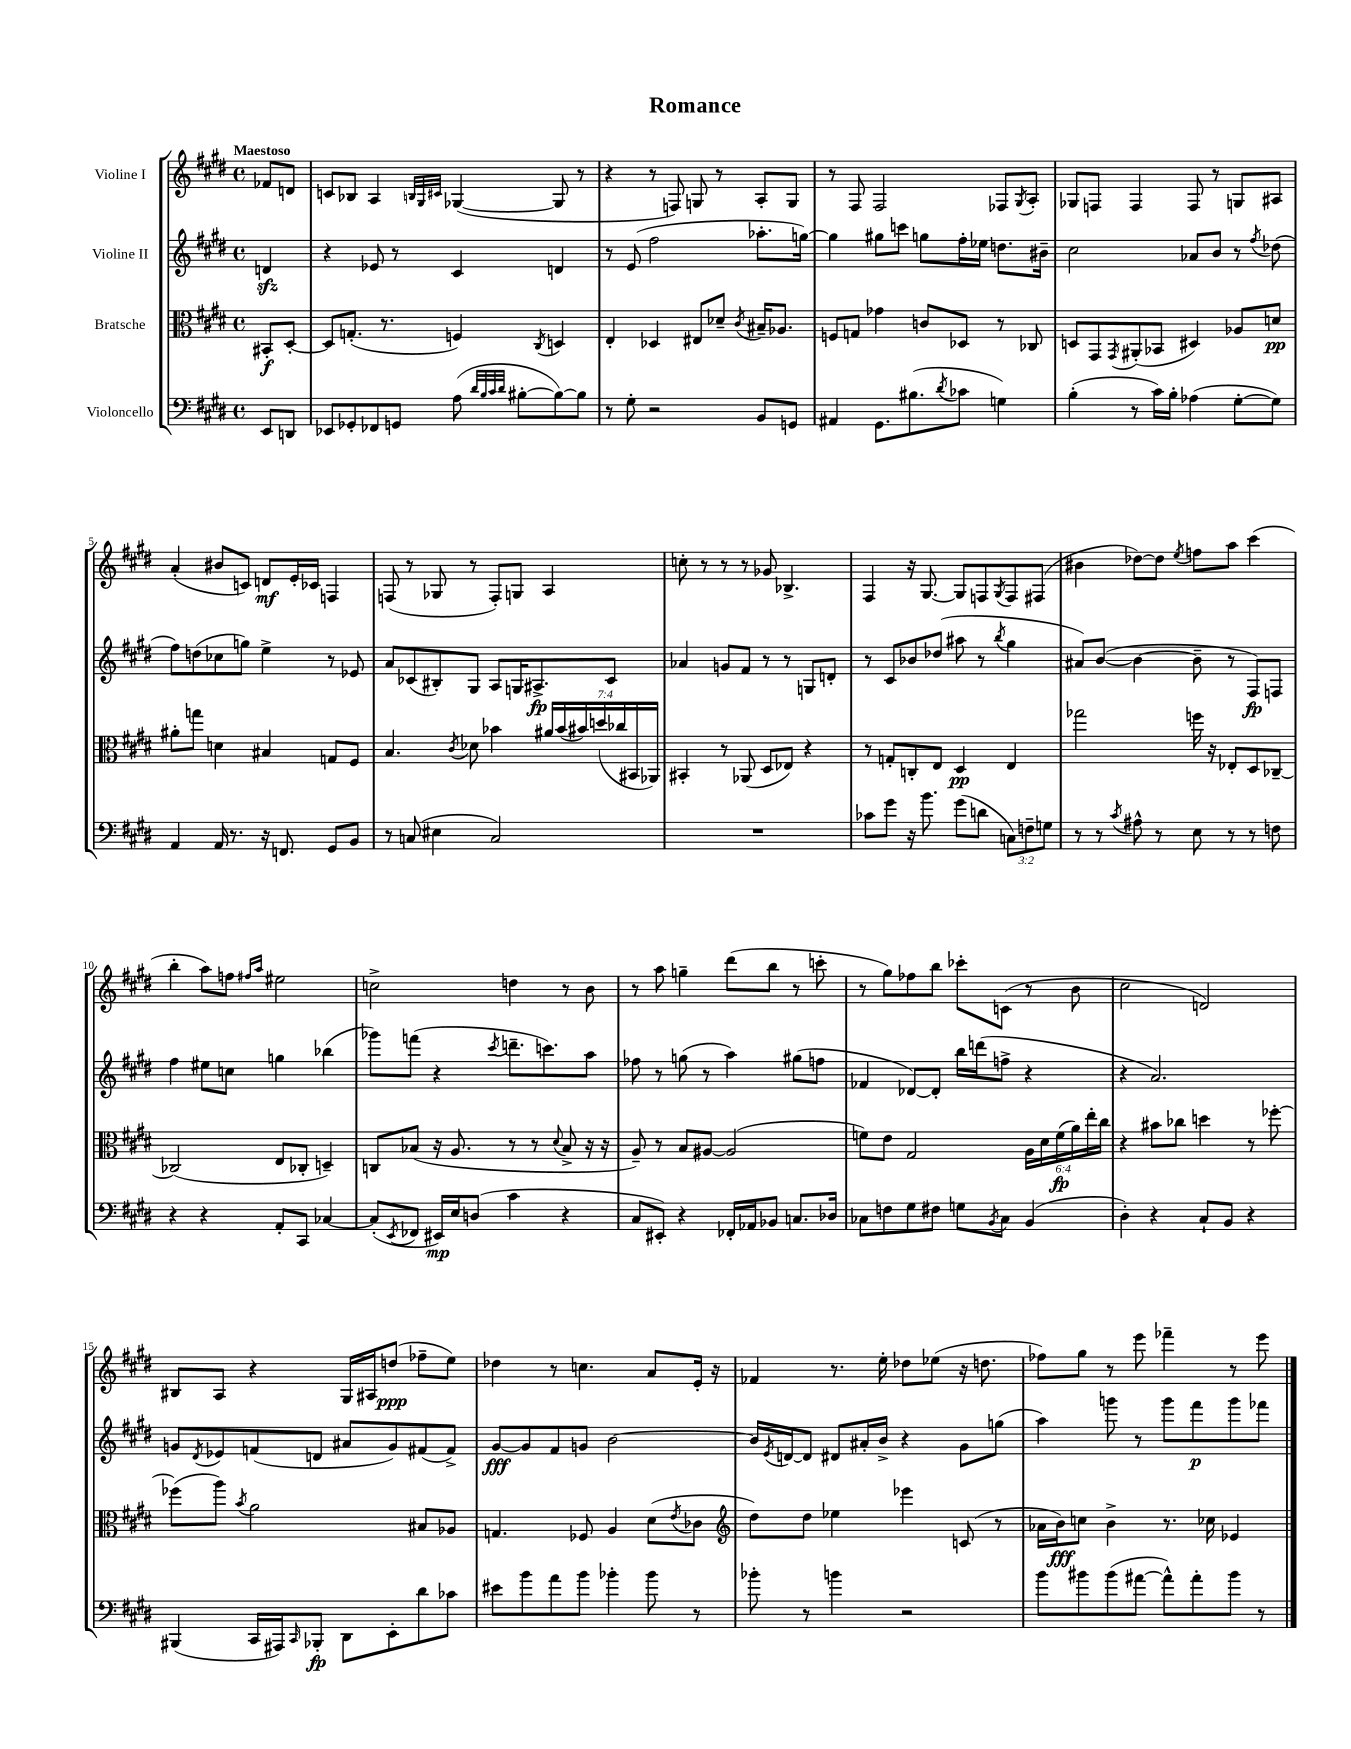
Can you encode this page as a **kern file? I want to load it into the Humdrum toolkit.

**kern	**kern	**kern	**kern
*staff4	*staff3	*staff2	*staff1
*clefF4	*clefC3	*clefG2	*clefG2
*k[f#c#g#d#]	*k[f#c#g#d#]	*k[f#c#g#d#]	*k[f#c#g#d#]
*M4/4	*M4/4	*M4/4	*M4/4
*met(c)	*met(c)	*met(c)	*met(c)
8EE	8BB#'	4d	8f-
8DD	[8D#'	.	8d
=	=	=	=
8EE-	8D#]	4r	8c
8GG-'	(8.G'	.	8B-
8FF-	.	8e-	4A
.	8.r	.	.
8GG	.	8r	.
.	.	.	32qqB
.	.	.	32qqG#
.	.	.	32qqc#
(8A	4F)	4c#	([4G-
32qqd#	.	.	.
32qqB	.	.	.
32qqc#	.	.	.
32qqd#	.	.	.
[8B#'	.	.	.
.	8qC#	.	.
8B#_)	4D	4d	8G-]
8B#]	.	.	8r
=	=	=	=
8r	4E'	8r	4r
8G#'	.	(8e	.
2r	4D-	2ff#	8r
.	.	.	8F)
.	8E#	.	8G
.	8d-~	.	8r
.	8qc#	.	.
8BB	16B#~	8.aa-'	8A'
.	8.A-	.	.
8GG	.	.	8G
.	.	[16gg)	.
=	=	=	=
4AA#	8F	4gg]	8r
.	8G	.	8F#
8.GG#	4g-	8gg#	2F#
.	.	8ccc	.
(8.B#	.	.	.
.	8c	8gg	.
8qd#	.	.	.
8c-	8D-	16ff#'	.
.	.	16ee-	.
4G)	8r	8.dd	8F-
.	.	.	8qG#
.	8C-	.	8A'
.	.	16b#~	.
=	=	=	=
(4B'	8D	2cc#	8G-
.	8GG#	.	8F
.	8qGG#	.	.
8r	(8AA#'	.	4F
16c#)	8BB-	.	.
16B'	.	.	.
(4A-	4D#)	8a-	8F
.	.	8b	8r
[8G#'	8A-	8r	8G
.	.	8qff#	.
8G#])	8d	(8dd-	8A#
=	=	=	=
4AA	8a#'	8ff#)	(4a'
.	8gg	(8dd	.
16AA	4d	8cc-	8b#
8.r	.	.	.
.	.	8gg)	8c)
16r	4B#	4ee^	8d
8.FF	.	.	.
.	.	.	16e'
.	.	.	16c-
8GG#	8G	8r	4F
8BB	8F#	8e-	.
=	=	=	=
8r	4.B	8a	(8F
(8C	.	(8c-	8r
4E#	.	8B#')	8G-
.	8qc#	.	.
.	8d-	8G#	8r
2C)	4b-	8A	8F')
.	.	16G	8G
.	.	8.A#^	.
.	28a#	.	4A
.	(28b-	.	.
.	28b#)	.	.
.	(28dd	.	.
.	.	8c-	.
.	28cc-	.	.
.	28BB#	.	.
.	28AA-)	.	.
=	=	=	=
1r	4BB#'	4a-	8cc'
.	.	.	8r
.	8r	8g	8r
.	(8AA-	8f#	8r
.	8D#	8r	8g-
.	8E-)	8r	4.B-^
.	4r	8G	.
.	.	8d'	.
=	=	=	=
8c-	8r	8r	4F#
8g#	8G'	8c#	.
16r	8C'	8b-	16r
8.b	.	.	[8.G#
.	8E	(8dd-	.
(8g#	4D#	8aa#	8G#]
8d	.	8r	8F
.	.	8qbb	8qG#
12C)	4E	4gg#	8F
12F~	.	.	.
.	.	.	(8F#
12G	.	.	.
=	=	=	=
8r	2gg-	8a#)	4b#
8r	.	([8b	.
8qc#	.	.	.
8A#^^	.	4b_	[8dd-)
8r	.	.	8dd-]
.	.	.	8qee
8E	16ff	8b~]	8ff
.	16r	.	.
8r	8E-'	8r	8aa
8r	8D#	8F#)	(4ccc#
8F	[8C-~	8F	.
=	=	=	=
4r	(2C-]	4ff#	4bb'
4r	.	8ee#	8aa)
.	.	8cc	8ff
.	.	.	16qqff#
.	.	.	16qqaa
8AA'	8E	4gg	2ee#
8CC#	8C-'	.	.
[4C-	4D~)	(4bb-	.
=	=	=	=
(8C-']	8C	8ggg-)	2cc^
8qEE	.	.	.
8FF-	(8B-	(8fff	.
16EE#)	16r	4r	.
16E	8.A	.	.
(8D	.	.	.
.	.	8qccc#	.
4c#	8r	8.ddd~	4dd
.	8r	.	.
.	.	8.ccc)	.
.	8qqd#	.	.
4r	8B-^	.	8r
.	16r	8aa	8b
.	16r	.	.
=	=	=	=
8C#	8A~)	8ff-	8r
8EE#')	8r	8r	8aa
4r	8B	(8gg	4gg~
.	[8A#	8r	.
16FF-'	(2A#]	4aa)	(8ddd#
16AA-	.	.	.
8BB-	.	.	8bb
8.C	.	(8gg#	8r
.	.	8ff	8ccc'
16D-	.	.	.
=	=	=	=
8C-	8f)	4f-	8r
8F	8e	.	8gg#)
8G#	2G#	[8d-)	8ff-
8F#	.	8d-']	8bb
8G	.	16bb	8ccc-'
.	.	(16ddd	.
8qBB	.	.	.
8C-	.	8ff^	(8c
(4BB	24A	4r	8r
.	24d#	.	.
.	(24f	.	.
.	24a)	.	8b
.	24ee'	.	.
.	24cc#	.	.
=	=	=	=
4D#')	4r	4r	2cc#
4r	8b#	2.a)	.
.	8cc-	.	.
8C#`	4dd	.	2d)
8BB	.	.	.
4r	8r	.	.
.	[8ff-'	.	.
=	=	=	=
(4BBB#	(8ff-]	8g	8B#
.	.	8qd#	.
.	8aa)	8e-	8A
.	8qb	.	.
16CC#	2a	(8f	4r
16AAA#)	.	.	.
16qqCC#	.	.	.
8BBB-'	.	8d	.
8DD#	.	8a#	16G#
.	.	.	16A#
8EE'	.	8g)	(8dd
8d#	8B#	(8f#	8ff-~
8c-	8A-	8f#^)	8ee)
=	=	=	=
8e#	4.G	[8g#	4dd-
8b	.	8g#]	.
8a	.	8f#	8r
8b	8F-	8g	4.cc
4b-'	4A	[2b	.
8b-	(8d#	.	8a
.	8qe	.	.
8r	8c-	.	16e'
.	.	.	16r
=	=	=	=
*	*clefG2	*	*
8b-'	8dd#)	16b]	4f-
.	.	8qe	.
.	.	[16d	.
8r	8dd#	8d]	.
4b	4ee-	8d#	8.r
.	.	16a#'	.
.	.	16b^	16ee'
2r	4eee-	4r	8dd-
.	.	.	(8ee-
.	(8c	8g#	16r
.	.	.	8.dd
.	8r	(8gg	.
=	=	=	=
8b	16a-	4aa)	8ff-)
.	16b)	.	.
8b#	8cc	.	8gg#
(8b#	4b^	8ggg	8r
[8a#	.	8r	8eee
8a#^^])	8.r	8ggg	4fff-~
8a#'	.	8fff#	.
.	16cc-	.	.
8b#	4e-	8ggg	8r
8r	.	8fff-	8eee
==	==	==	==
*-	*-	*-	*-
